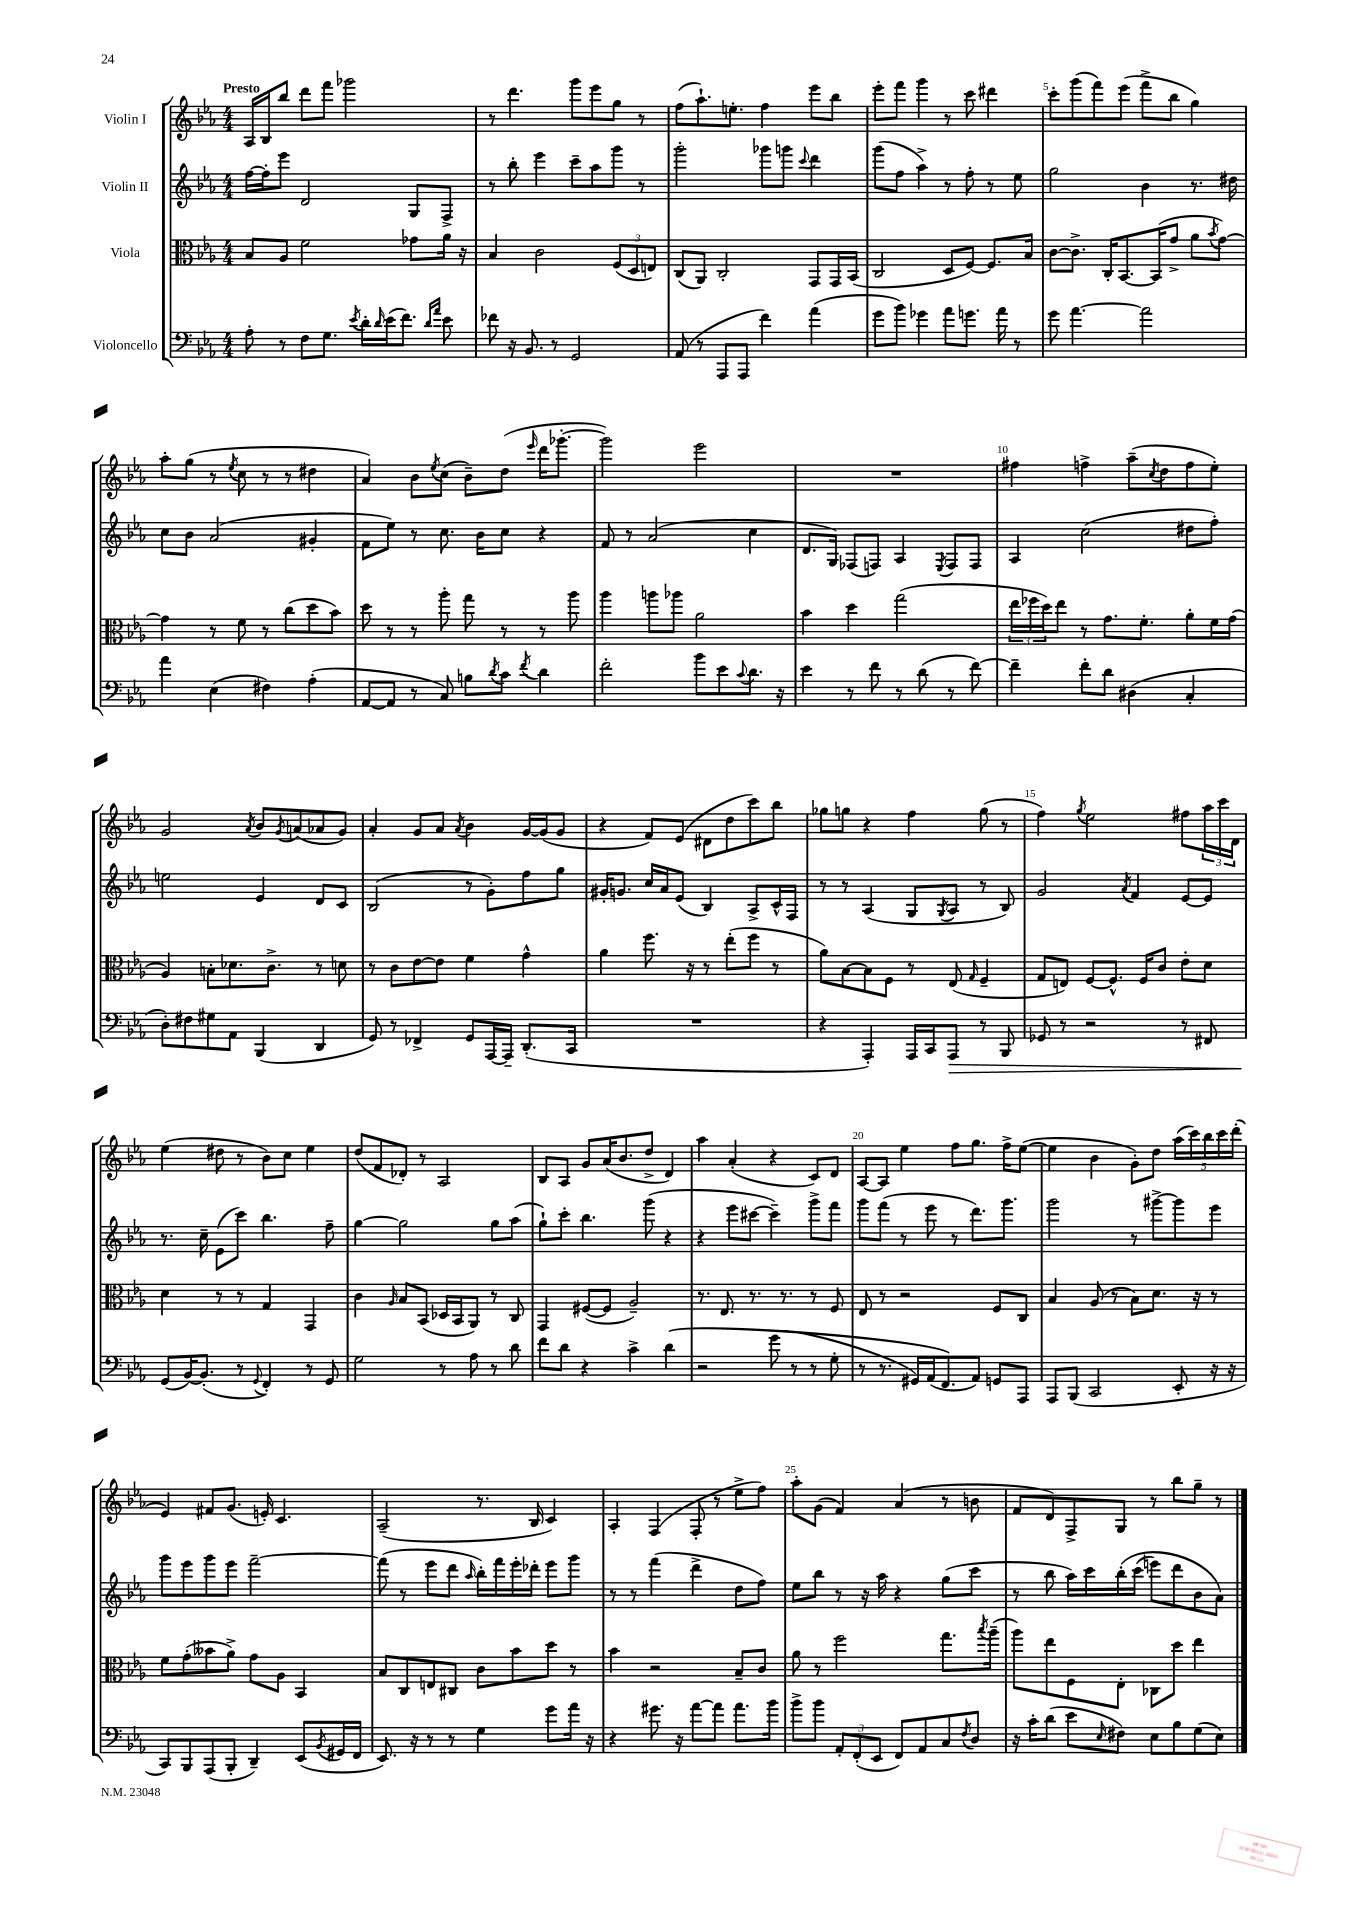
<<
\new StaffGroup <<
\new Staff = "s0" \with { instrumentName = "Violin I" } {
    \clef treble \key ees \major \numericTimeSignature \time 4/4 \tempo "Presto"
    aes16 bes16 bes''8 d'''8 f'''8 ges'''2 |
    r8 d'''4. g'''8 ees'''8 g''8 r8 |
    f''8( aes''8.-!) e''8.-. f''4 ees'''8 bes''8 |
    ees'''8-. f'''8 g'''4 r8 c'''8 dis'''4 |
    c'''8-. g'''8( f'''8) ees'''8( f'''8-> bes''8 g''4) |
    aes''8-. g''8( r8 \acciaccatura { ees''8 } c''8 r8 r8 dis''4 |
    aes'4) bes'8 \acciaccatura { ees''8 } c''8( bes'8--) d''8( \grace { ees'''16 } d'''16 ges'''8.~-. |
    ges'''2) ees'''2 |
    R1 |
    fis''4 f''4-> aes''8--( \acciaccatura { c''8 } d''8 f''8 ees''8-.) |
    g'2 \acciaccatura { aes'8 } bes'8 \acciaccatura { g'8 } a'8( aes'8 g'8) |
    aes'4-. g'8 aes'8 \acciaccatura { aes'8 } bes'4 g'16~ g'16( g'8 |
    r4 f'8) ees'8( dis'8 d''8 c'''8) bes''8 |
    ges''8 g''8 r4 f''4 g''8( r8 |
    f''4) \acciaccatura { g''8 } ees''2 fis''8 \tuplet 3/2 { aes''16 c'''16 d'16 } |
    ees''4( dis''8 r8 bes'8) c''8 ees''4 |
    d''8( f'8 des'8-.) r8 aes2 |
    bes8 aes8 g'8 aes'16( bes'8. d''8-> d'4) |
    aes''4 aes'4-.( r4 c'8) d'8 |
    aes8~ aes8 ees''4 f''8 g''8. f''16-> ees''8~( |
    ees''4 bes'4 g'8-.) d''8 \tuplet 5/4 { aes''16( c'''16) bes''16 c'''16 d'''16-.( } |
    ees'4) fis'8 g'8.( e'16-.) c'4. |
    aes2--( r8. bes16 c'4) |
    aes4-. f4( f8-. r8 ees''8-> f''8) |
    aes''8-. g'8( f'4) aes'4( r8 b'8 |
    f'8 d'8) f8-> g8 r8 bes''8 g''8-- r8 \bar "|." |
}
\new Staff = "s1" \with { instrumentName = "Violin II" } {
    \clef treble \key ees \major \numericTimeSignature \time 4/4
    f''16~ f''16-. ees'''8 d'2 g8 f8-> |
    r8 bes''8-. ees'''4 c'''8-- aes''8 g'''8 r8 |
    g'''2-. ges'''8 g'''8 \appoggiatura { c'''8 } d'''4 |
    g'''8( f''8 aes''4->) r8 f''8-. r8 ees''8 |
    g''2 bes'4 r8. dis''16 |
    c''8 bes'8 aes'2( gis'4-. |
    f'8 ees''8) r8 c''8. bes'16 c''8 r4 |
    f'8 r8 aes'2( c''4 |
    d'8. g16) fes8( f8) aes4 \acciaccatura { ees8 } f8 f8 |
    aes4 c''2( dis''8 f''8-.) |
    e''2 ees'4 d'8 c'8 |
    bes2( r8 g'8-.) f''8 g''8 |
    gis'16-. g'8. c''16 aes'16 ees'8( bes4) aes8-> c'16-^ f16 |
    r8 r8 aes4( g8 \acciaccatura { g8 } aes8 r8 bes8) |
    g'2 \acciaccatura { aes'8 } f'4 ees'8~ ees'8 |
    r8. c''16-- ees'8( c'''8) bes''4. f''8-- |
    g''4~ g''2 g''8 aes''8( |
    g''8-!) c'''8-. bes''4. g'''8( r4 |
    r4 ees'''8 cis'''8~ cis'''4--) g'''8-> f'''8 |
    g'''8 f'''8( r8 ees'''8 r8 d'''8.) g'''8. |
    g'''2 r8 gis'''8~-> gis'''8 ees'''8 |
    g'''8 ees'''8 g'''8 ees'''8 f'''2~-- |
    f'''8( r8 ees'''8 d'''8 \grace { aes''16 } bes''16-.) f'''16 ees'''16-. des'''16-. ees'''8 g'''8 |
    r8 r8 f'''4( d'''4-> d''8 f''8) |
    ees''8 bes''8 r8 r16 aes''16 r4 g''8( c'''8 |
    r8 bes''8 aes''16) c'''16 bes''16-.\( c'''16( e'''8) d'''8 bes'8 aes'8\) \bar "|." |
}
\new Staff = "s2" \with { instrumentName = "Viola" } {
    \clef alto \key ees \major \numericTimeSignature \time 4/4
    bes8 aes8 f'2 ges'8 aes'16 r16 |
    bes4 c'2 \tuplet 3/2 { f8( d8 e8) } |
    c8( aes,8) c2-. g,8 g,16 bes,16( |
    c2 d8 f8~) f8. bes16 |
    c'8~ c'8.-> c16-. bes,8.~ bes,16( g'8-> aes'8 \acciaccatura { bes'8 } g'8~) |
    g'4 r8 f'8 r8 c''8( d''8 bes'8) |
    d''8 r8 r8 aes''8-. g''8 r8 r8 aes''8 |
    aes''4 a''8 aes''8 aes'2 |
    bes'4 d''4 g''2( |
    \tuplet 3/2 { ees''16 fes''16 d''16) } ees''8 r8 g'8. f'8.-. aes'8-. f'16 g'16( |
    aes4) b8-. des'8. c'8.-> r8 d'8 |
    r8 c'8 ees'8~ ees'8 f'4 g'4-^ |
    aes'4 f''8. r16 r8 ees''8-.( f''8 r8 |
    aes'8) bes8~ bes8 f8 r8 ees8( \grace { g16 } f4-- |
    g8 e8) f8~ f8.-^ f16 c'8 ees'8-. d'8 |
    d'4 r8 r8 g4 g,4 |
    c'4 \grace { aes16 } bes8 bes,8( des16 bes,16 aes,8) r8 c8 |
    g,4 fis8~( fis8 aes2--) |
    r8. ees8. r8. r8. r8 f8 |
    ees8 r8 r2 f8 c8 |
    bes4 aes8( r8 bes8) d'8. r16 r8 |
    f'8 g'8-.( beses'8 aes'8->) g'8 aes8 bes,4 |
    bes8 c8 e8 cis8 c'8 bes'8 d''8 r8 |
    bes'4 r2 bes8-- c'8 |
    aes'8 r8 f''2 g''8. \acciaccatura { bes''8 } aes''16--( |
    aes''8) ees''8 f8 ees8-. ces8 d''8 ees''4 \bar "|." |
}
\new Staff = "s3" \with { instrumentName = "Violoncello" } {
    \clef bass \key ees \major \numericTimeSignature \time 4/4
    aes8-. r8 f8 g8. \acciaccatura { ees'8 } d'16-. \grace { d'16 } ees'16( f'8.) \grace { d'16 aes'16 } ees'8 |
    fes'8 r16 bes,8. r8 g,2 |
    aes,8( r8 aes,,8 aes,,8 f'4) aes'4( |
    g'8 bes'8) ges'4 aes'8 g'8. aes'16 r8 |
    g'8 aes'4.~ aes'2 |
    aes'4 ees4( fis4) aes4-.( |
    aes,8~ aes,8 r8 c8) b8 \acciaccatura { d'8 } c'8 \acciaccatura { f'8 } d'4 |
    f'2-. bes'8 ees'8 \appoggiatura { c'8 } d'8. r16 |
    ees'4 r8 f'8 r8 d'8( r8 f'8~) |
    f'4-- f'8-. d'8 dis4( c4-. |
    d8-.) fis8 gis8 aes,8 bes,,4( d,4 |
    g,8) r8 fes,4-> g,8 aes,,16~ aes,,16-- d,8.-.( c,16 |
    R1 |
    r4 aes,,4-.) aes,,16 c,16 aes,,8\> r8 bes,,8 |
    ges,8 r8 r2 r8 fis,8 |
    g,8\!( bes,16~) bes,8.-.( r8 \appoggiatura { g,8 } f,4-.) r8 g,8 |
    g2 r8 aes8 r8 d'8 |
    f'8 d'8 r4 c'4-> d'4\( |
    r2 g'8( r8 r8 g8-. |
    r8 r8. gis,16) aes,16( f,8.\) aes,8) g,8 aes,,8 |
    aes,,8 bes,,8( c,2 ees,8-. r16 r16 |
    c,8) bes,,8 aes,,8( bes,,8-. d,4--) ees,8( \acciaccatura { bes,8 } gis,16 f,16 |
    ees,8.) r16 r8 r8 g4 g'8 aes'16 r16 |
    r4 gis'8. r16 aes'8~ aes'8 aes'8. bes'16 |
    bes'8-> bes'8 \tuplet 3/2 { aes,8-. f,8-.( ees,8 } f,8) aes,8 c8 \acciaccatura { f8 } d8 |
    r16 c'16-. d'8( ees'8 \grace { ees16 } fis8) ees8 bes8 g8( ees8) \bar "|." |
}
>>
>>
\layout { \context { \Score \override BarNumber.break-visibility = ##(#f #t #t) barNumberVisibility = #(every-nth-bar-number-visible 5) } }
